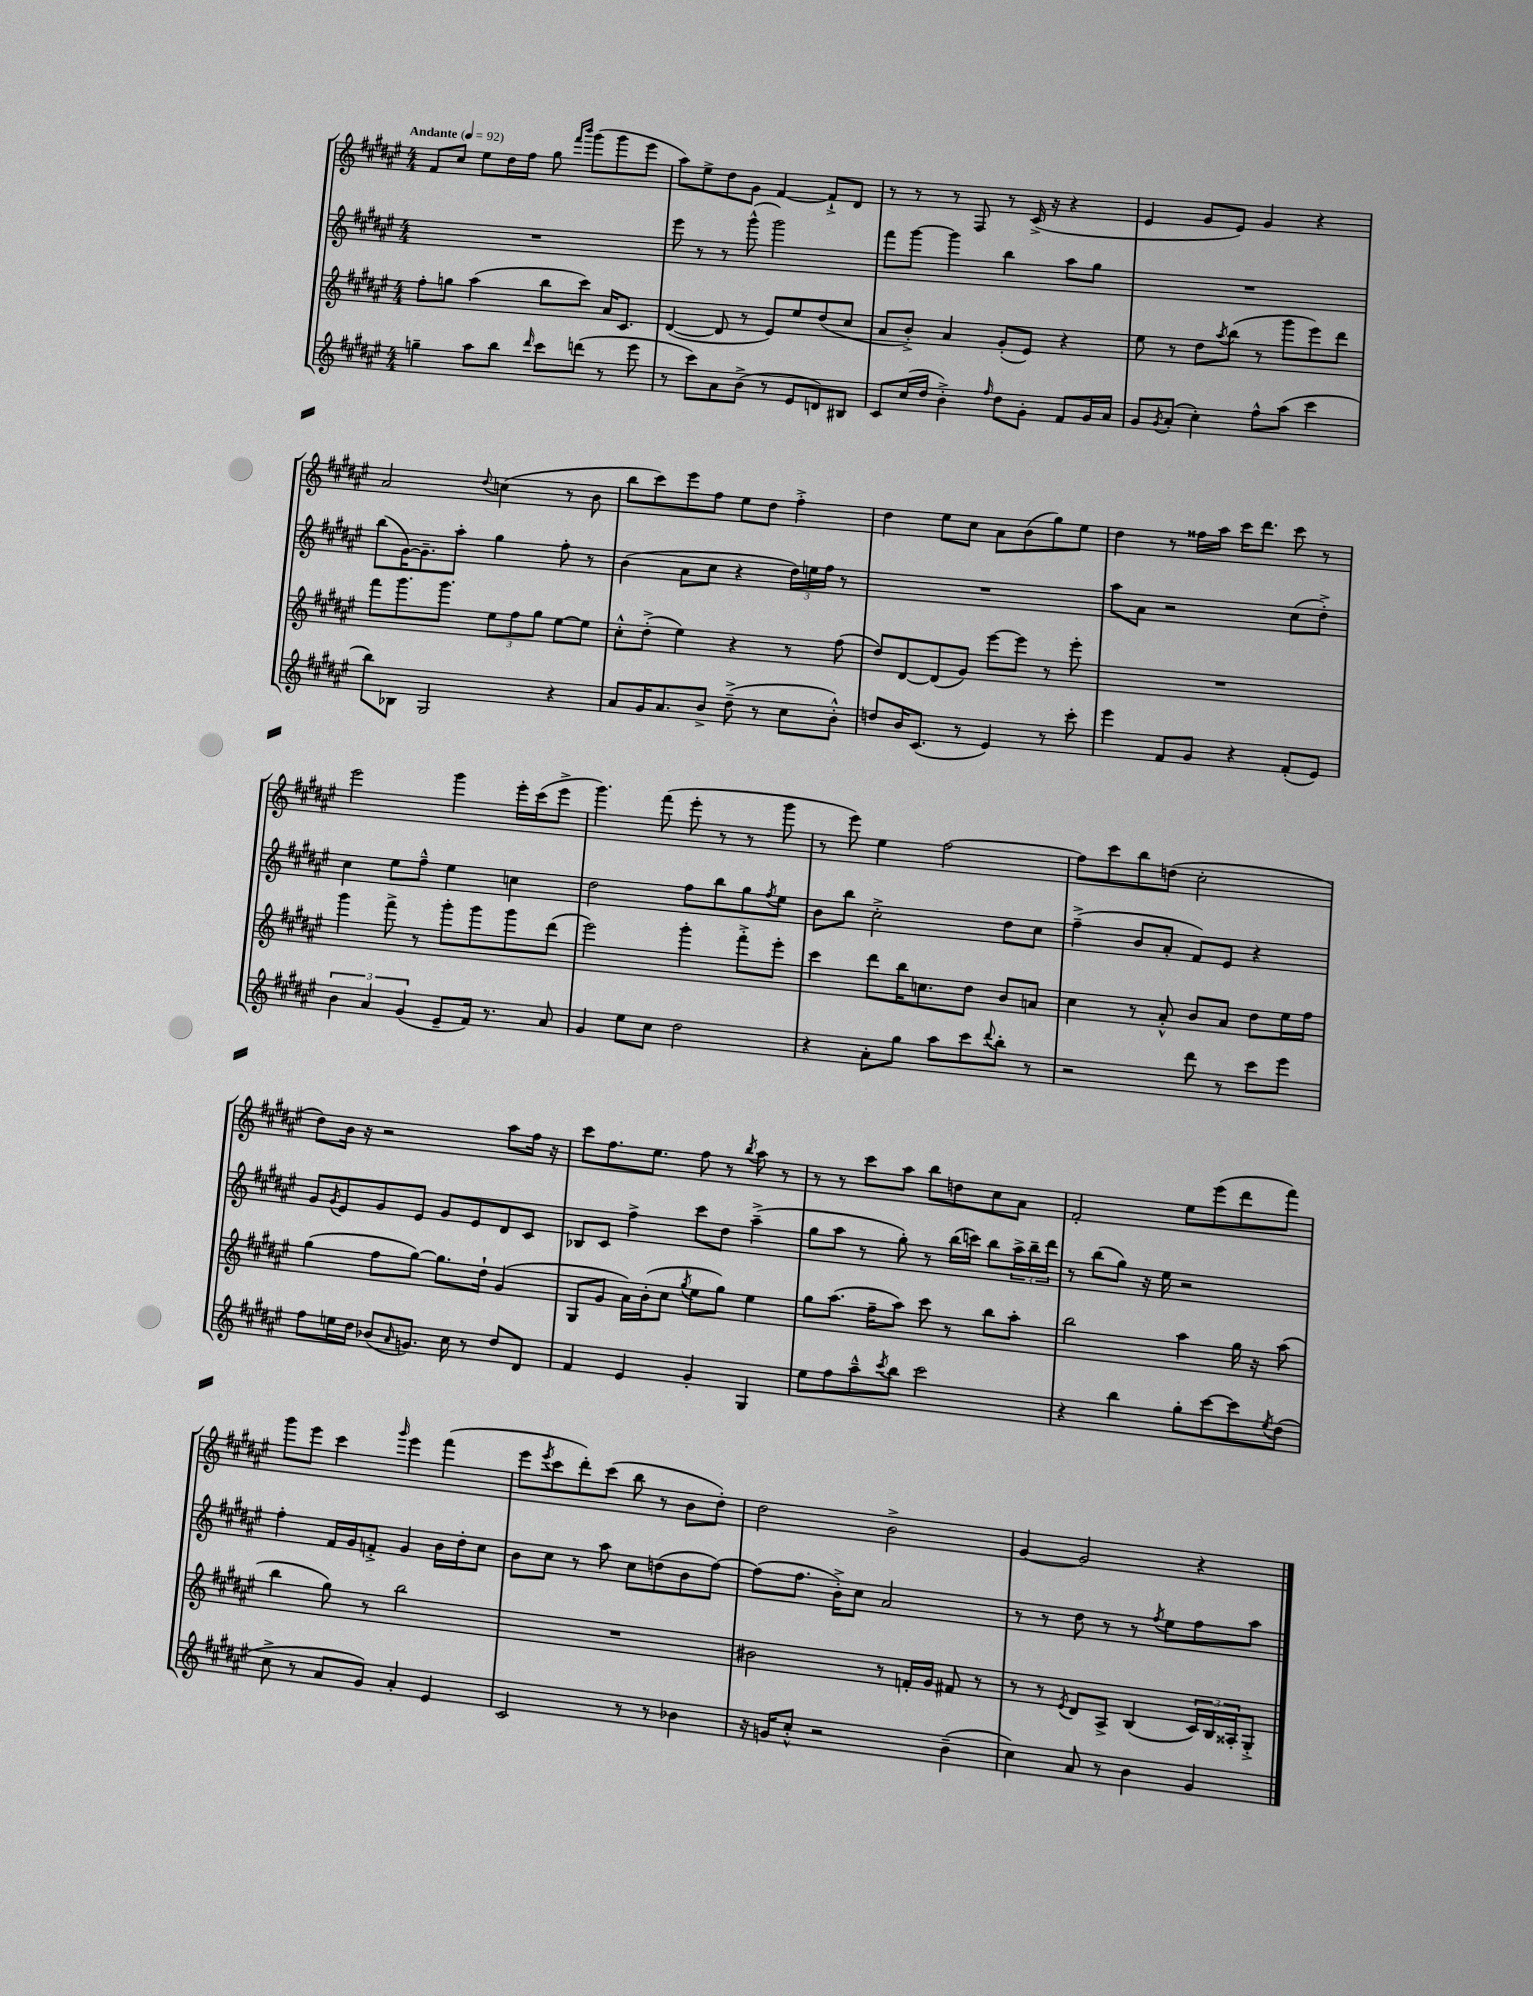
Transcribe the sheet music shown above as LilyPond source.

<<
\new StaffGroup <<
\new Staff = "s0" {
    \clef treble \key fis \major \numericTimeSignature \time 4/4 \tempo "Andante" 4 = 92
    fis'8 cis''8 eis''8 dis''16 fis''16 gis''8 \grace { fis'''16 b'''16 } gis'''8( gis'''8 eis'''8 |
    ais''8) eis''8-> dis''8 gis'8 fis'4~ fis'8-!-> dis'8 |
    r8 r8 r8 fis8 r8 cis'16->( r16 r4 |
    eis'4 gis'8 eis'8) gis'4 r4 |
    ais'2 \appoggiatura { dis''8 } c''4( r8 b'8 |
    b''8 cis'''8) eis'''8 fis''8 eis''8 dis''8 fis''4-.-> |
    dis''4 eis''8 cis''8 ais'8 b'8( gis''8) eis''8 |
    dis''4 r8 fisis''16 ais''16 cis'''16 dis'''8. cis'''8 r8 |
    eis'''2 gis'''4 eis'''16-. cis'''16( eis'''8-> |
    gis'''4.) fis'''8( eis'''8-. r8 r8 gis'''8 |
    r8 eis'''8) eis''4 fis''2~ |
    fis''8 cis'''8 b''8 d''8( cis''2-. |
    dis''8) b'16 r16 r2 ais''8 fis''16 r16 |
    cis'''8 fis''8. eis''8. fis''8 r8 \acciaccatura { b''8 } ais''8 r8 |
    r8 r8 cis'''8 ais''8 b''8 d''8 cis''8 ais'8 |
    fis'2-. eis''8 eis'''8( dis'''8 fis'''8) |
    gis'''8 eis'''8 cis'''4 \grace { gis'''16 } eis'''4 fis'''4( |
    eis'''8 \acciaccatura { eis'''8 } cis'''8 dis'''8-.) cis'''8( b''8 r8 b'8 dis''8-.) |
    dis''2 b'2-> |
    gis'4~ gis'2 r4 \bar "|." |
}
\new Staff = "s1" {
    \clef treble \key fis \major \numericTimeSignature \time 4/4
    R1 |
    eis'''8 r8 r8 gis'''8-^( gis'''2) |
    fis'''8 gis'''8~ gis'''4 b''4 ais''8 gis''8 |
    R1 |
    b''8( gis'16~) gis'8.-- ais''8-. gis''4 fis''8-. r8 |
    b'4( ais'8 cis''8 r4 \tuplet 3/2 { dis''16) e''16 fis''16 } r8 |
    R1 |
    ais''8 ais'8 r2 cis''8( dis''8-.->) |
    cis''4 eis''8 fis''8---^ eis''4 c''4 |
    dis''2 fis''8 b''8 gis''8 \acciaccatura { fis''8 } eis''8 |
    b'8 b''8 cis''2-.-> dis''8 cis''8 |
    fis''4--->( b'8 ais'8-. fis'8) eis'8 r4 |
    gis'8 \acciaccatura { gis'8 } eis'8 gis'8 eis'8 gis'8 eis'8 dis'8 cis'8 |
    bes8 cis'8 fis''4-> cis'''8 dis''8 ais''4--->( |
    gis''8 ais''8 r8 gis''8-.) r8 b''16( c'''16) b''8 \tuplet 3/2 { ais''16-> b''16-- dis'''16 } |
    r8 b''8( gis''8) r16 eis''16 r2 |
    fis''4-. fis'16 gis'16 f'8-.-> gis'4 b'16 dis''16-. cis''8 |
    b'8 cis''8 r8 ais''8 cis''8 d''8( b'8 fis''8~) |
    fis''8( fis''8. b'16-.->) cis''8 ais'2 |
    r8 r8 dis''8 r8 r8 \acciaccatura { fis''8 } eis''8 fis''8 ais''8 \bar "|." |
}
\new Staff = "s2" {
    \clef treble \key fis \major \numericTimeSignature \time 4/4
    fis''8-. g''8 ais''4( b''8 cis'''8) ais'16 cis'8. |
    dis'4~( dis'8 r8 eis'8) eis''8 dis''8( cis''8 |
    ais'8 b'8-.->) ais'4 gis'8-.( eis'8) r4 |
    eis''8 r8 dis''8 \acciaccatura { ais''8 } b''8( r8 gis'''8 eis'''8) dis'''8 |
    fis'''8 gis'''8. gis'''8. \tuplet 3/2 { eis''8 fis''8 gis''8 } eis''8~ eis''8 |
    cis''8-.-^ dis''8-.->( eis''4) r4 r8 fis''8( |
    dis''8) dis'8~ dis'8( gis'8) eis'''8~ eis'''8 r8 eis'''8-. |
    R1 |
    gis'''4 fis'''8-> r8 gis'''8-. gis'''8 gis'''8 dis'''8( |
    eis'''2) gis'''4-. fis'''8-.-> eis'''8-. |
    cis'''4 dis'''8 b''16 c''8. dis''8 b'8 a'8 |
    cis''4 r8 ais'8-.-^ b'8 ais'8 dis''8 eis''16 fis''16 |
    gis''4( fis''8 gis''8~) gis''8. dis''16-! gis'4( |
    gis8 gis'8 ais'16) b'16-.( cis''8 \acciaccatura { gis''8 } eis''8 gis''8) eis''4 |
    gis''8 ais''8.( fis''16-- ais''8) cis'''8 r8 b''8 ais''8-. |
    b''2 ais''4 gis''16 r16 ais''8( |
    b''4 gis''8) r8 b''2 |
    R1 |
    bis'2 r8 f'16-. gis'16 fis'8 r8 |
    r8 r8 \acciaccatura { eis'8 } dis'8 ais8-> b4( \tuplet 3/2 { cis'16) b16 aisis16-. } gis8-.-> \bar "|." |
}
\new Staff = "s3" {
    \clef treble \key fis \major \numericTimeSignature \time 4/4
    g''4-- ais''8 b''8 \grace { dis'''16 } cis'''8 d'''8( r8 eis'''8 |
    r8 cis'''8) ais'8 b'8->( r8 eis'8 d'8) bis8 |
    cis'8 cis''16( dis''16 b'4-.->) \grace { fis''16 } dis''8 gis'8-. fis'8 gis'16 ais'16 |
    gis'8 \acciaccatura { gis'8 } ais'8-.( cis''4-.) fis''8-^ ais''8( cis'''4 |
    b''8) bes8 gis2 r4 |
    ais'8 gis'16 ais'8. b'8-> dis''8--->( r8 cis''8 b'8-.-^) |
    d''8 b'16 cis'8.( r8 eis'4) r8 cis'''8-. |
    eis'''4 fis'8 gis'8 r4 fis'8-.( eis'8) |
    \tuplet 3/2 { b'4 ais'4 gis'4( } eis'8-- fis'16) r8. ais'8 |
    gis'4 eis''8 cis''8 dis''2 |
    r4 ais'8-. gis''8 ais''8 cis'''8 \appoggiatura { dis'''8 } b''8-. r8 |
    r2 dis'''8 r8 cis'''8 eis'''8 |
    fis''8 e''16 dis''16 bes'8( \grace { ais'16 } g'8.) cis''16 r8 dis''8 dis'8 |
    fis'4 eis'4 gis'4-. gis4 |
    eis''8 fis''8 ais''8---^ \acciaccatura { cis'''8 } b''8 cis'''2 |
    r4 b''4 gis''8-. cis'''8~ cis'''8 \acciaccatura { eis''8 } dis''8( |
    cis''8-> r8 ais'8 gis'8) ais'4-. eis'4 |
    cis'2 r8 r8 bes'4 |
    r16 g'16 cis''8-.-^ r2 b'4--( |
    cis''4) ais'8 r8 b'4 gis'4 \bar "|." |
}
>>
>>
\layout { \context { \Score \remove "Bar_number_engraver" } }
